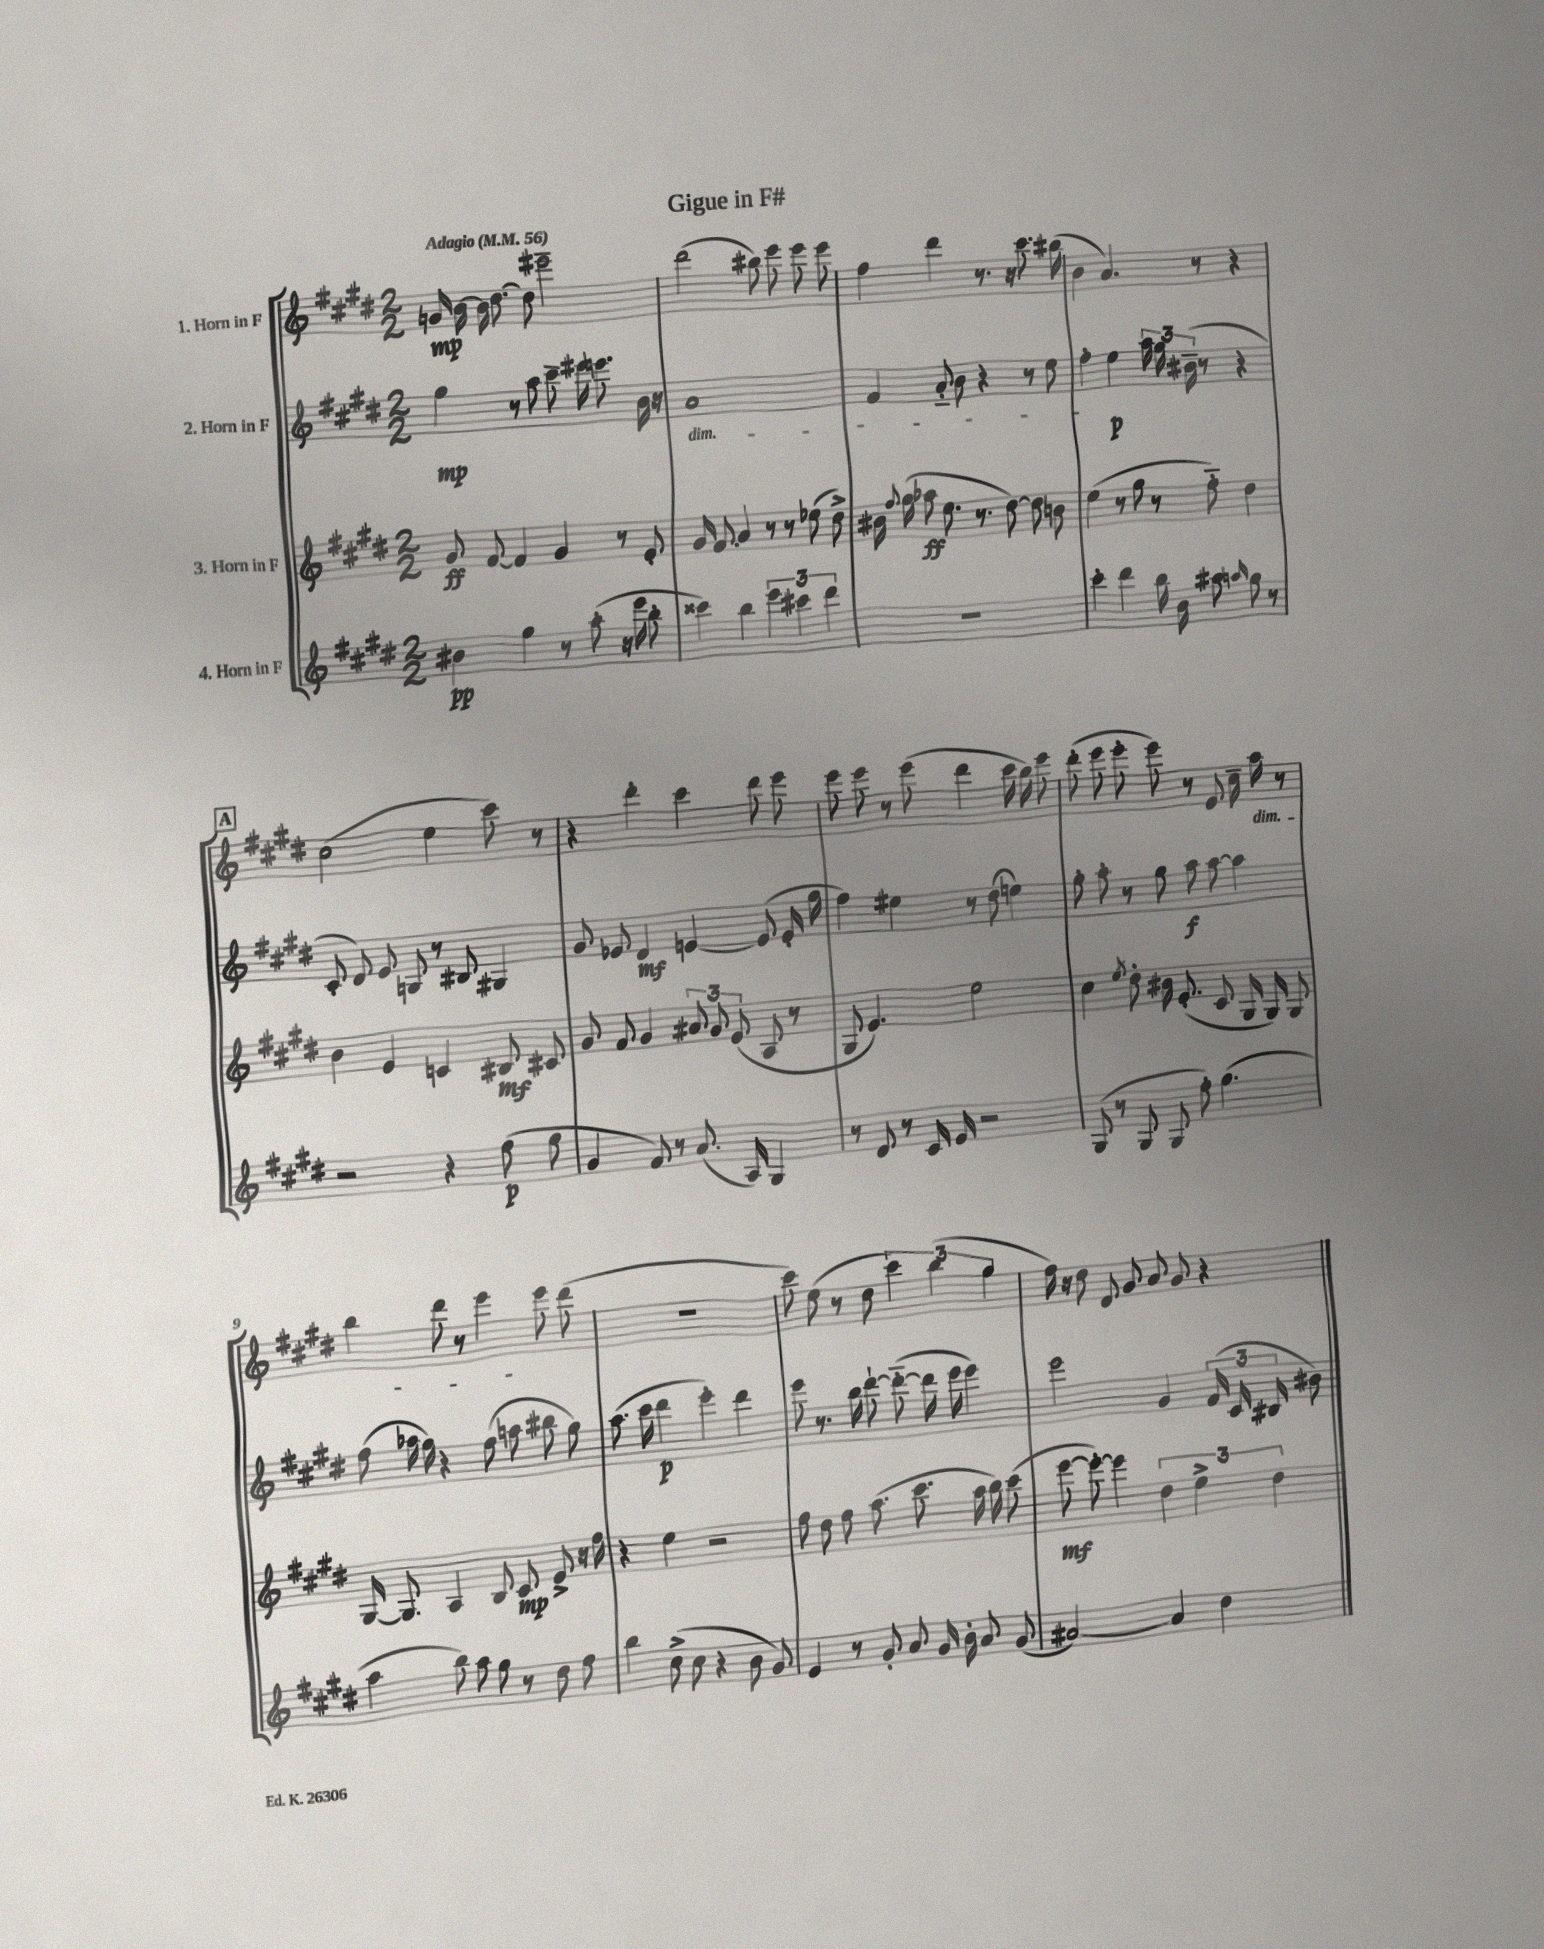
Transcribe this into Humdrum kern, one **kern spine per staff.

**kern	**kern	**kern	**kern
*staff4	*staff3	*staff2	*staff1
*clefG2	*clefG2	*clefG2	*clefG2
*k[f#c#g#d#]	*k[f#c#g#d#]	*k[f#c#g#d#]	*k[f#c#g#d#]
*M2/2	*M2/2	*M2/2	*M2/2
*MM56	*MM56	*MM56	*MM56
4b#	8g#	4gg#	16g
.	.	.	[16b
.	[8f#	.	16b]
.	.	.	[8.dd#
4gg#	4f#]	8r	.
.	.	8aa	8dd#]
8r	4g#	8ccc#~	2eee#~
(8aa'	.	16eee#	.
.	.	8.eee	.
16r	8r	.	.
16eee	.	.	.
8bb'	8e'	16b	.
.	.	16r	.
=	=	=	=
4ccc##)	16g#	1a	(2ddd#
.	8.f#	.	.
4bb	4a	.	.
6eee	8r	.	8bb#)
.	8r	.	8eee
6ccc#	.	.	.
.	(8ee-	.	8eee
6ddd#	.	.	.
.	8dd#^)	.	8eee
=	=	=	=
1r	16b#	4f#	4ff#
.	8qqff#	.	.
.	(16gg#	.	.
.	8aa-	.	.
.	8.ee	8a'~	4ddd#
.	.	8b	.
.	8.r	.	.
.	.	4r	8.r
.	[8dd#)	.	.
.	.	.	16r
.	8dd#]	8r	8.ccc#
.	8b	8ee	.
.	.	.	(16bb#
=	=	=	=
4ccc#'	(4ee	4ff#'	4b
4ddd#	8r	4ee	4.a)
.	8gg#	.	.
16bb	8r	24aa	.
.	.	24gg#	.
16b	.	.	.
.	.	(24b#~	.
8aa#	8ff#'~)	8r	8r
16qqaa	.	.	.
8gg#	4dd#	4r	4r
8r	.	.	.
=	=	=	=
2r	4b	8c#'	(2cc#
.	.	8d#)	.
.	4e	8e	.
.	.	8G	.
4r	4c	8r	4ee
.	.	8B#	.
(8ff#	8B#	4G#	8ccc#)
8gg#	8c#	.	8r
=	=	=	=
4g#	8g#	8g#	4r
.	8f#	8e-	.
8f#)	4g#	4d#	4ddd#'
8r	.	.	.
(8.a	12a#	[4e	4ccc#
.	12g#	.	.
.	(12e	.	.
16A)	.	.	.
4G#	8A	(8e]	8ddd#
.	8r	16e'	8eee
.	.	16gg#	.
=	=	=	=
8r	8G#	4ff#)	8eee
8d#	4.e)	.	8eee
8r	.	4ee#	8r
16c#	.	.	(8eee
16e	.	.	.
2r	2ee	8r	4ddd#
.	.	(8dd#	.
.	.	4ee)	16ccc#
.	.	.	16bb)
.	.	.	8eee
=	=	=	=
(8G#	4cc#	8gg#'	(8ddd#'
8r	.	8aa'	8eee
.	8qee	.	.
8G#	8dd#'	8r	8eee'
8G#	16b#	8gg#	8eee)
.	(8.e'	.	.
8ff#')	.	8aa	8r
(4.gg#	8c#	[8aa	8e
.	16G#	4aa]	16cc#~
.	16G#)	.	16aa
.	8G#	.	8r
=	=	=	=
4aa	[16G#	(8ff#	4bb
.	8.G#]	.	.
.	.	16aa-	.
.	.	16gg#)	.
8bb)	4A	4r	8ddd#
8aa	.	.	8r
8gg#	8B	(8ff#	4eee
8r	8c#	8aa	.
8dd#	8e^	8bb#	8eee
8ff#	16r	8gg#)	(8ddd#
.	16ff#	.	.
=	=	=	=
4bb	4r	(8.aa	1r
.	.	16ccc#	.
(8cc#^	4ee	4ddd#	.
8cc#	.	.	.
4r	2r	4eee')	.
8b	.	4ddd#	.
8g#)	.	.	.
=	=	=	=
4e	8ff#	8eee	8ccc#)
.	8dd#	8.r	(8ee
8r	8ff#	.	8r
.	.	16bb	.
8g#'	(8.aa	[8ddd#`	8dd#
8a	.	(8ddd#'~_	6ccc#)
.	8.ccc#	.	.
16g#	.	16ddd#]	.
.	.	.	(6bb
16b'	.	16eee	.
8a	16aa	4eee)	.
.	16bb)	.	.
.	.	.	6gg#
(8g#	(8ccc#	.	.
=	=	=	=
[2a#)	[8eee	2eee	16ff#)
.	.	.	16r
.	8eee'_)	.	8dd#
.	4eee]	.	8d#
.	.	.	8g#
4a#]	6dd#	4g#	8a
.	.	.	8g#
.	6ee^	.	.
4dd#	.	(24f#	4r
.	.	24c#	.
.	6dd#	24B#	.
.	.	8b#)	.
==	==	==	==
*-	*-	*-	*-
